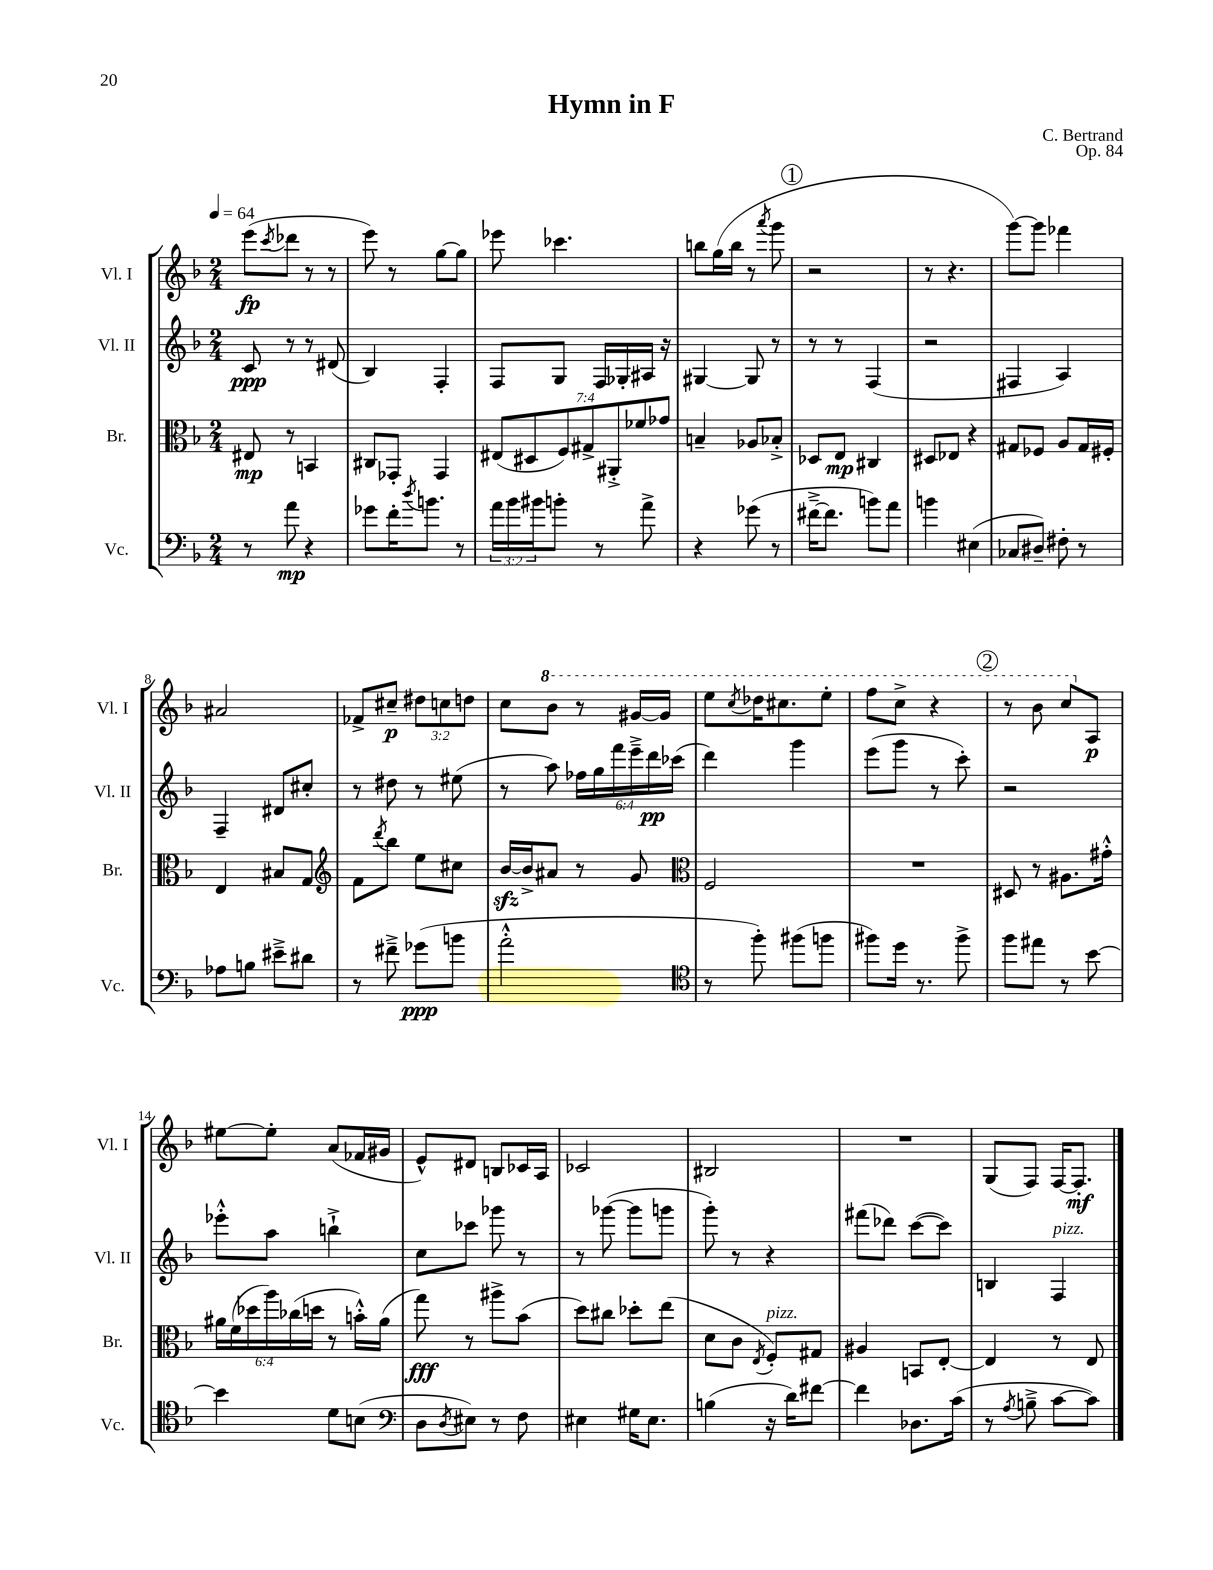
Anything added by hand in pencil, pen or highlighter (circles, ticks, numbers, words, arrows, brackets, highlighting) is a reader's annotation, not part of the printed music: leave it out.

**kern	**kern	**kern	**kern
*staff4	*staff3	*staff2	*staff1
*clefF4	*clefC3	*clefG2	*clefG2
*k[b-]	*k[b-]	*k[b-]	*k[b-]
*M2/4	*M2/4	*M2/4	*M2/4
*MM64	*MM64	*MM64	*MM64
8r	8E#/	8c/	(8eee\L
.	.	.	8qccc/
8a\	8r	8r	8ddd-\J
4r	4BB/	8r	8r
.	.	(8d#/	8r
=	=	=	=
8g-\L	8C#/L	4B-/)	8eee\)
16f'\K	8GG-'/J	.	8r
8qdd/	.	.	.
8.b\J	.	.	.
.	4GG-/	4F'/	[8gg\L
8r	.	.	8gg\]J
=	=	=	=
24a\LL	(14E#/L	8F/L	8eee-\
24b-\	.	.	.
.	14D#/	.	.
24b#\J	.	.	.
8b'\J	.	8G/J	4.ccc-\
.	14F/)	.	.
.	14G#^/	.	.
8r	.	16F/LL	.
.	14AA#'^/	.	.
.	.	16G-'/	.
.	14f-/	.	.
8a^\	.	16A#/JJ	.
.	14g-/J	.	.
.	.	16r	.
=	=	=	=
4r	4B~/	[4G#/	8bb\L
.	.	.	(16gg\L
.	.	.	16bb\JJ
(8g-\	8A-/L	8G#/]	8r
.	.	.	8qaaa/
8r	8B-'^/J	8r	8ggg\
=	=	=	=
[16f#~^\LK	8D-/L	8r	2r
8.f#\]J	.	.	.
.	8E/J	8r	.
8b\L)	4C#/	(4F/	.
8a\J	.	.	.
=	=	=	=
4b\	8D#/L	2r	8r
.	8E-/J	.	4.r
(4E#\	4r	.	.
=	=	=	=
8C-/L	8G#/L	4F#/	[8ggg\L)
8D#~/J)	8F-/J	.	8ggg\]J
8F#'\	8A/L	4A/)	4fff-\
8r	16G#/L	.	.
.	16F#'/JJ	.	.
=	=	=	=
8A-\L	4E/	4F~/	2a#/
8B\J	.	.	.
8e#~^\L	8B#/L	8d#/L	.
8d#\J	8G/J	8cc#'/J	.
=	=	=	=
*	*clefG2	*	*
8r	8f\L	8r	8f-^/L
.	8qddd/	.	.
8f#~^\	8bb-\J	8dd#\	8cc#~/J
(8g-\L	8ee\L	8r	12dd#\L
.	.	.	12cc\
8b\J	8cc#\J	(8ee#\	.
.	.	.	12dd\J
=	=	=	=
2a'^^\	[16b-/LL	8r	8cc\L
.	16b-^/]J	.	.
.	8a#/J	8aa\)	8bb-\J
.	8r	24ff-\LL	8r
.	.	24gg\	.
.	.	24fff\	.
.	8g/	24eee~^\	[16gg#/LL
.	.	24ddd\	.
.	.	.	16gg#/]JJ
.	.	(24ccc-\JJ	.
=	=	=	=
*clefC4	*clefC3	*	*
8r	2F/	4ddd\)	8eee\L
.	.	.	8qccc/
8ff'\)	.	.	16ddd-\K
.	.	.	8.ccc#\
(8ff#\L	.	4ggg\	.
8ff\J	.	.	8eee'\J
=	=	=	=
8ff#\L)	2r	(8eee\L	8fff\L
16dd\Jk	.	8ggg\J	8ccc^\J
8.r	.	.	.
.	.	8r	4r
8ff#^\	.	8ccc'\)	.
=	=	=	=
8ff\L	8D#/	2r	8r
8ee#\J	8r	.	8bb-\
8r	8.A#\L	.	8ccc/L
[8b-\	.	.	8A/J
.	16g#'^^\Jk	.	.
=	=	=	=
4b-\]	24a#\LL	8eee-'^^\L	[8ee#\L
.	(24f\	.	.
.	24dd-\	.	.
.	24aa\)	8aa\J	8ee#'\]J
.	(24cc-\	.	.
.	24dd\JJ	.	.
8d\L	8r	4bb`^\	(8a/L
(8B\J	16b'^^\LL)	.	16f-/L
.	(16a#\JJ	.	16g#/JJ
=	=	=	=
*clefF4	*	*	*
8D\L	8gg\)	8cc\L	8e^^/L)
8qD/	.	.	.
8E#\J)	8r	8ccc-\J	8d#/J
8r	8aa#^\L	8ggg-\	8B/L
8F\	(8b-\J	8r	16c-/L
.	.	.	16A/JJ
=	=	=	=
4E#\	8dd\L)	8r	2c-/
.	8cc#\J	([8ggg-\	.
16G#\LK	8dd-'\L	8ggg-\]L	.
8.E#\J	.	.	.
.	(8ee\J	8ggg\J	.
=	=	=	=
(4B\	8d\L	8ggg'\)	2B#/
.	8c\J	8r	.
.	8qE/	.	.
16r	8F'/L)	4r	.
16d\LK)	.	.	.
[8f#\J	8G#/J	.	.
=	=	=	=
4f#\]	4A#/	(8fff#\L	2r
.	.	8ddd-\J)	.
8.D-\L	8BB/L	([8ccc\L	.
.	[8E'/J	8ccc\]J)	.
(16c\Jk	.	.	.
=	=	=	=
8r	4E/]	4B/	(8G/L
8qA/	.	.	.
8B~^\	.	.	8F/J)
[8c\L	8r	4F/	[16F/LK
.	.	.	8.F'/]J
8c\]J)	8E/	.	.
==	==	==	==
*-	*-	*-	*-
